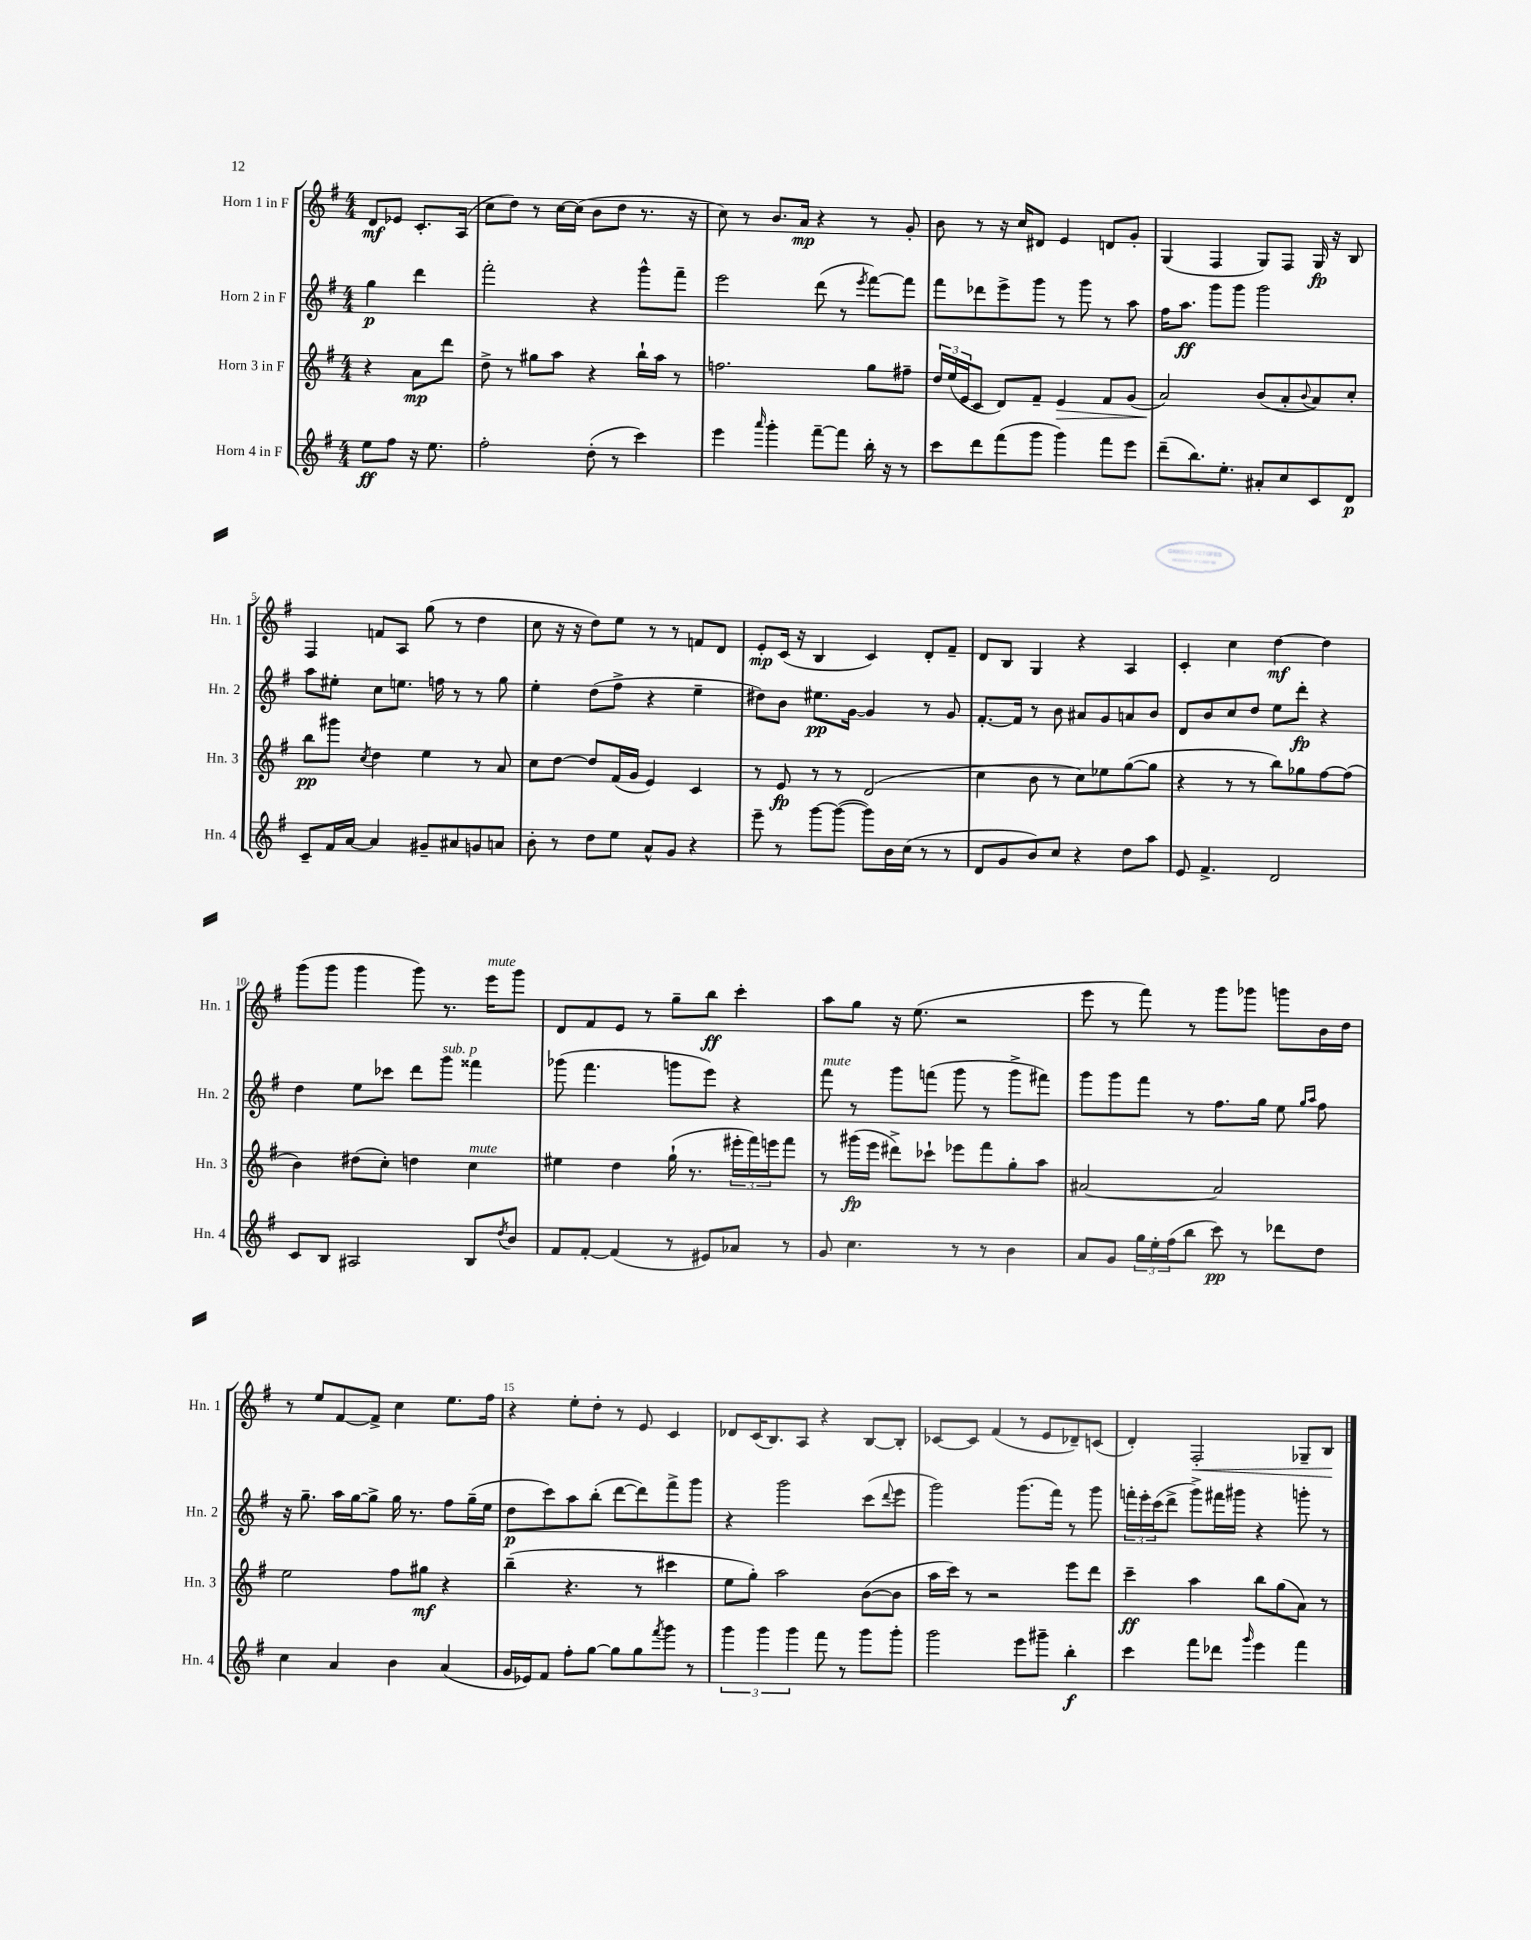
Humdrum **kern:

**kern	**kern	**kern	**kern
*staff4	*staff3	*staff2	*staff1
*clefG2	*clefG2	*clefG2	*clefG2
*k[f#]	*k[f#]	*k[f#]	*k[f#]
*M4/4	*M4/4	*M4/4	*M4/4
8ee	4r	4gg	8d
8ff#	.	.	8e-
16r	8a	4ddd	8.c'
8.ee	.	.	.
.	8ddd	.	.
.	.	.	(16A
=	=	=	=
2ff#'	8dd^	2fff#'	8cc
.	8r	.	8dd)
.	8gg#	.	8r
.	8aa	.	[16cc
.	.	.	(16cc]
(8dd'	4r	4r	8b
8r	.	.	8dd
4ccc)	16bb`	8ggg^^	8.r
.	16aa	.	.
.	8r	8fff#~	.
.	.	.	16r
=	=	=	=
4eee	2.ff	2eee	8cc)
.	.	.	8r
16qqaaa	.	.	.
4ggg'	.	.	8.b
.	.	.	16a
[8fff#~	.	(8ddd	4r
8fff#]	.	8r	.
.	.	8qeee	.
16bb'	8gg	[8fff#)	8r
16r	.	.	.
8r	8ff#~	8fff#]	8g'
=	=	=	=
8ccc	24dd	8fff#	8b
.	(24ee	.	.
.	24e	.	.
8ddd	8c	8ddd-	8r
(8fff#	8d)	8eee^	16r
.	.	.	16cc
8ggg	8f#~	8ggg	8d#
4ggg)	4e	8r	4e
.	.	8ggg	.
8fff#	8f#	8r	8d
8eee	(8g	8aa	8g'
=	=	=	=
(8ddd~	2a)	16ff#	(4G
.	.	8.aa	.
8.bb)	.	.	.
.	.	8ggg	4F#
8.ee'	.	.	.
.	.	8ggg	.
8a#'	(8b	2ggg	8G)
8cc	8a'	.	8F#
.	8qqb	.	.
8c	8a)	.	16G
.	.	.	16r
8d	8cc'	.	8B
=	=	=	=
8c~	8bb	8aa	4F#
16f#	8ggg#	8ee#'	.
[16a	.	.	.
.	8qcc	.	.
4a]	4dd	8cc	8f
.	.	8.ee	8A
8g#~	4ee	.	(8gg
.	.	16ff	.
8a#	.	8r	8r
8g	8r	8r	4dd
8a	8a	8gg	.
=	=	=	=
8b'	8cc	4ee'	8cc
8r	[8dd	.	16r
.	.	.	16r
8dd	8dd]	(8dd	8dd)
8ee	(16f#	8ff#^	8ee
.	16g	.	.
8a^^	4e)	4r	8r
8g	.	.	8r
4r	4c	4ee~	8f
.	.	.	8d
=	=	=	=
8eee~	8r	8dd#)	8e'
8r	8e	8b	(16c
.	.	.	16r
[8ggg	8r	8.ee#	4B
(8ggg_	8r	.	.
.	.	[16g	.
8ggg])	(2d	4g]	4c)
16b	.	.	.
(16cc	.	.	.
8r	.	8r	8d'
8r	.	8g	8f#~
=	=	=	=
8d	4cc	[8.f#'	8d
8g	.	.	8B
.	.	16f#]	.
8b)	8b	8r	4G
8cc	8r	8b	.
4r	8cc)	8a#	4r
.	8ee-	8g	.
8dd	([8gg	8a	4A
8aa	8gg]	8b	.
=	=	=	=
8e	4r	8d	4c'
4.f#^	.	8b	.
.	8r	8cc	4cc
.	8r	8dd	.
2d	8bb)	8ee	[4dd
.	8gg-	8ddd'	.
.	[8ff#	4r	4dd]
.	(8ff#]	.	.
=	=	=	=
8c	4b)	4dd	(8ggg
8B	.	.	8ggg
2A#	(8dd#	8ee	4ggg
.	8cc')	8ccc-	.
.	4dd	8ddd	8ggg)
.	.	8ggg	8.r
8B	4cc	4fff##	.
.	.	.	16eee
8qdd	.	.	.
8b	.	.	8ggg
=	=	=	=
8f#	4ee#	(8ggg-	8d
[8f#'	.	4.fff#	8f#
(4f#]	4dd	.	8e
.	.	.	8r
8r	(16gg`	8ggg	8gg~
.	8.r	.	.
8e#)	.	8eee)	8bb
8a-	24eee#'	4r	4ccc'
.	24fff#)	.	.
.	24eee	.	.
8r	8fff#	.	.
=	=	=	=
8g	8r	8fff#	8aa
4.cc	(16ggg#	8r	8gg
.	16eee	.	.
.	8ddd#^)	8ggg	16r
.	.	.	(8.ee
.	8ccc-`	(8fff	.
8r	8eee-	8ggg	2r
8r	8fff#	8r	.
4b	8gg'	8ggg^	.
.	8aa	8fff#)	.
=	=	=	=
8a	[2a#	8ggg	8eee
8g	.	8ggg	8r
24gg	.	8fff#	8fff#)
24ee'	.	.	.
(24ff#	.	.	.
8bb	.	8r	8r
8ccc)	2a#]	8.ff#	8ggg
8r	.	.	8ggg-
.	.	16gg	.
8ddd-	.	8ee	8ggg
.	.	16qqgg	.
.	.	16qqaa	.
8dd	.	8ff#	16b
.	.	.	16dd
=	=	=	=
4cc	2ee	16r	8r
.	.	8.gg~	.
.	.	.	8ee
4a	.	16aa	[8f#
.	.	[16gg	.
.	.	8gg^]	8f#^]
4b	8ff#	16gg	4cc
.	.	8.r	.
.	8gg#	.	.
(4a	4r	8ff#	8.ee
.	.	(16gg~	.
.	.	16ee	16ff#
=	=	=	=
16g	(4bb~	8dd	4r
16e-)	.	.	.
8f#	.	8ccc)	.
8ff#'	4.r	8aa	8ee'
[8gg	.	(8bb'	8dd'
8gg]	.	[8ddd	8r
8gg	8r	8ddd])	8e
8qfff#	.	.	.
8ggg	4ccc#	8fff#^	4c
8r	.	8ggg	.
=	=	=	=
6ggg	8ee	4r	8d-
.	8gg')	.	(16c
6ggg	.	.	.
.	.	.	8.B)
.	2aa	2ggg	.
6ggg	.	.	.
.	.	.	8A
8fff#	.	.	4r
8r	.	.	.
8ggg	([8b	(8ccc	[8B
.	.	8qqddd	.
8ggg'	8b]	8eee	8B']
=	=	=	=
2ggg	16aa	2ggg)	[8c-
.	16ccc)	.	.
.	8r	.	8c-]
.	2r	.	(4f#
8eee	.	(8.ggg	8r
8ggg#~	.	.	8e
.	.	16fff#)	.
4bb'	8eee	8r	8d-~)
.	8ddd	8ggg	(8c
=	=	=	=
4ccc	4ccc~	24fff'	4d')
.	.	24eee'	.
.	.	(24ccc	.
.	.	8ddd^	.
8fff#	4aa	8ggg^)	2F#'
8ddd-	.	16fff#	.
.	.	16ggg#	.
16qqggg	.	.	.
4eee	8bb	4r	.
.	(8gg	.	.
4fff#	8a)	8ggg'	8G-~
.	8r	8r	8B
==	==	==	==
*-	*-	*-	*-
